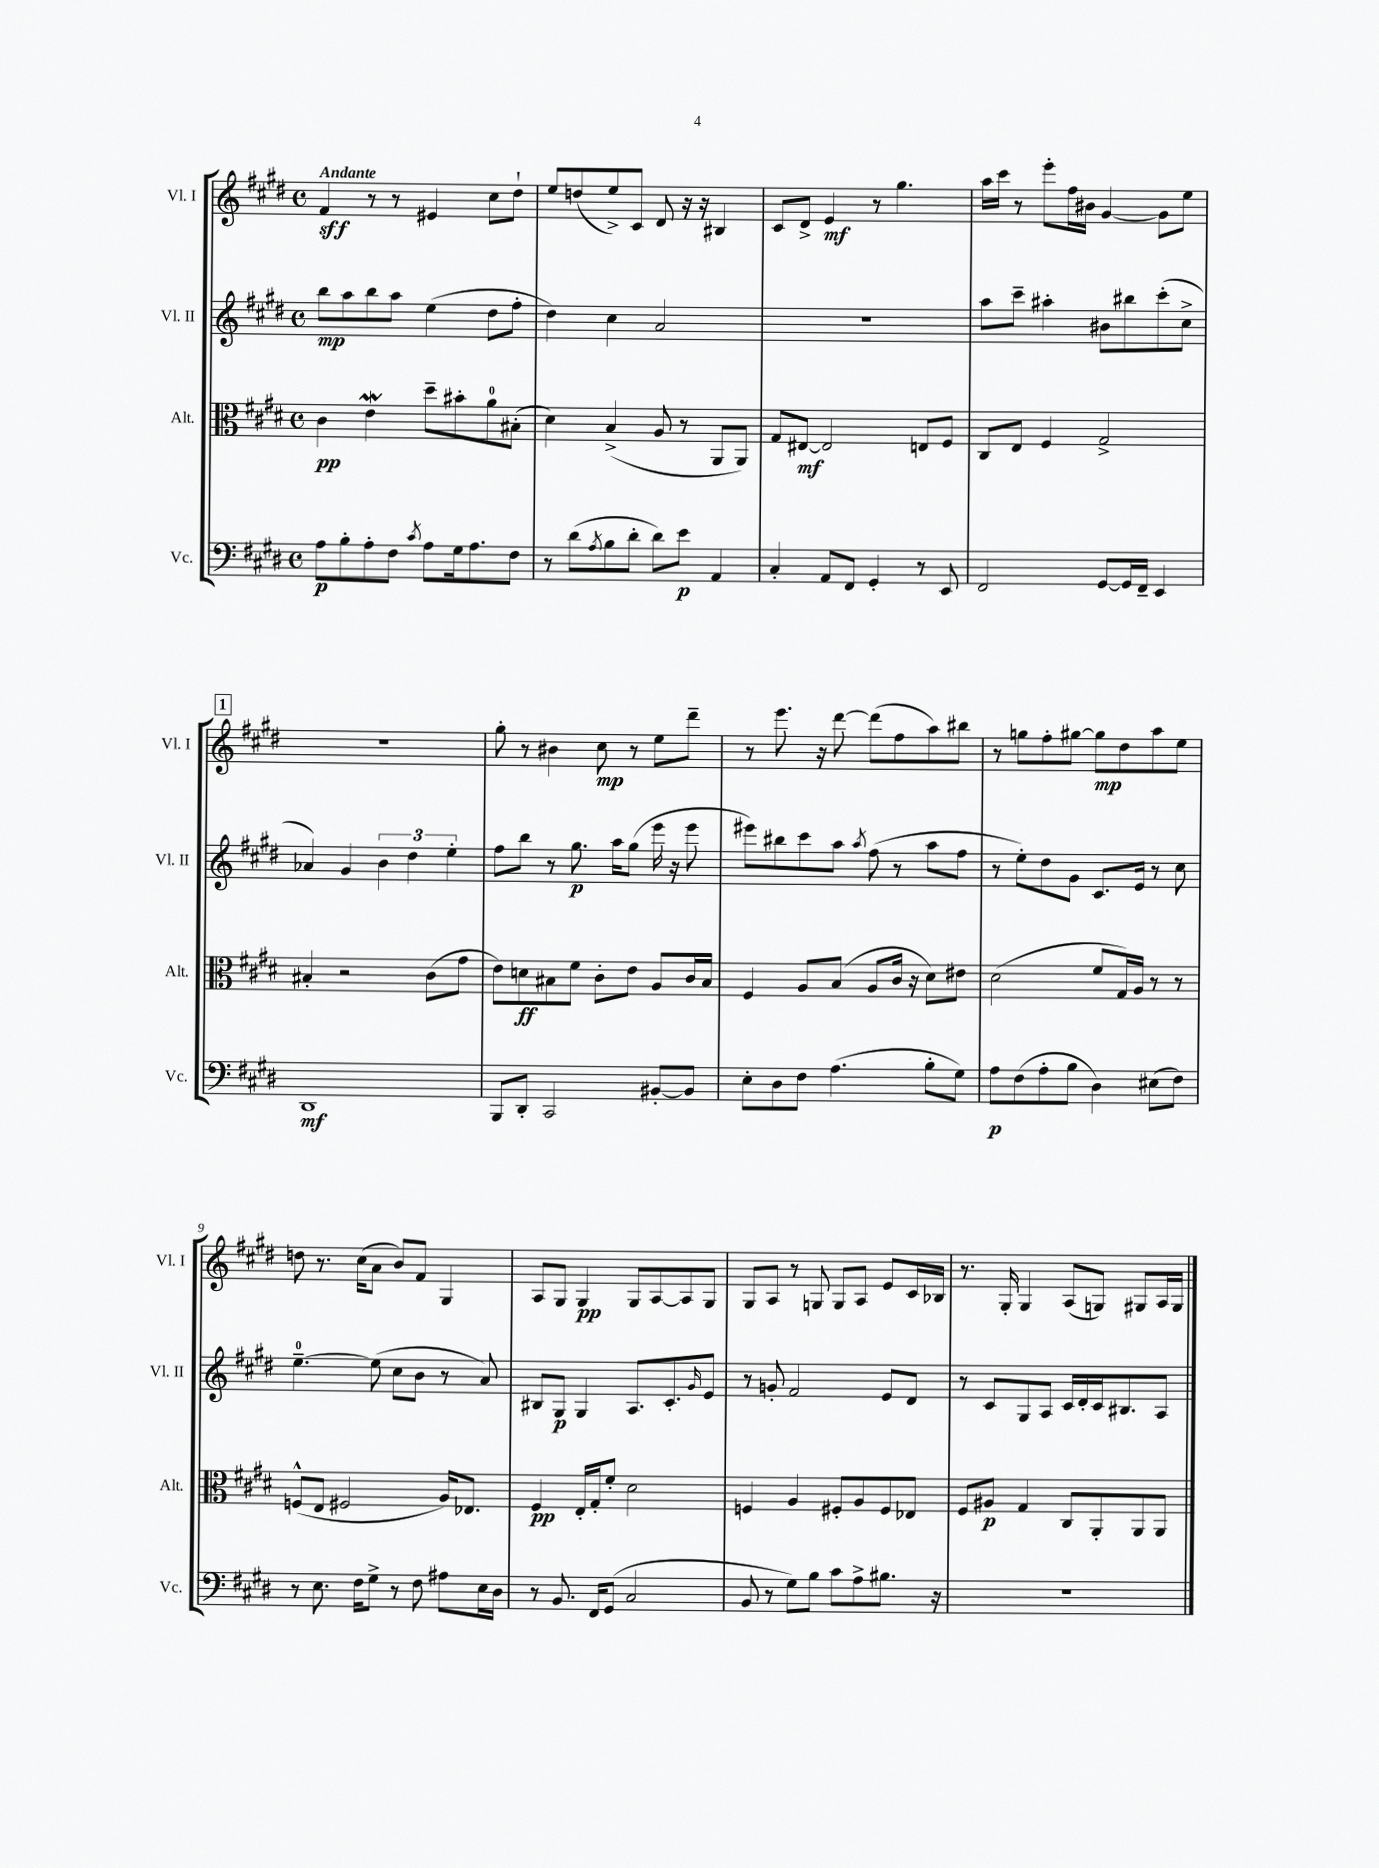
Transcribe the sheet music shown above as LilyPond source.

<<
\new StaffGroup <<
\new Staff = "s0" \with { instrumentName = "Vl. I" shortInstrumentName = "Vl. I" } {
    \clef treble \key e \major \defaultTimeSignature \time 4/4 \tempo "Andante"
    fis'4\sff r8 r8 eis'4 cis''8 dis''8-! |
    e''8 d''8( e''8->) cis'8 dis'8 r16 r16 bis4 |
    cis'8 dis'8-> e'4\mf r8 gis''4. |
    a''16 cis'''16 r8 e'''8-. fis''16 bis'16 gis'4~ gis'8 e''8 |
    \mark \markup { \box "1" } r1 |
    gis''8-. r8 bis'4 cis''8\mp r8 e''8 dis'''8-- |
    r8 e'''8. r16 dis'''8~ dis'''8( fis''8 a''8) bis''8 |
    r8 g''8 fis''8-. gis''8~ gis''8\mp dis''8 a''8 e''8 |
    d''8 r8. cis''16( a'8 b'8) fis'8 gis4 |
    a8 gis8 gis4\pp gis8 a8~ a8 gis8 |
    gis8 a8 r8 g8 g8 a8 e'8 cis'16 bes16 |
    r8. gis16-. gis4 a8( g8) gis8 a16 gis16 \bar "|." |
}
\new Staff = "s1" \with { instrumentName = "Vl. II" shortInstrumentName = "Vl. II" } {
    \clef treble \key e \major \defaultTimeSignature \time 4/4
    b''8\mp a''8 b''8 a''8 e''4( dis''8 fis''8-. |
    dis''4) cis''4 a'2 |
    r1 |
    a''8 cis'''8-- ais''4-. bis'8 bis''8 cis'''8-.( cis''8-> |
    \mark \markup { \box "1" } aes'4) gis'4 \tuplet 3/2 { b'4 dis''4 e''4-. } |
    fis''8 b''8 r8 gis''8.\p a''16 gis''8( e'''16 r16 e'''8 |
    eis'''8) bis''8 cis'''8 a''8 \acciaccatura { a''8 } fis''8( r8 a''8 fis''8 |
    r8 e''8-.) dis''8 gis'8 cis'8. e'16 r8 cis''8 |
    e''4.-0~-- e''8( cis''8 b'8 r8 a'8) |
    bis8 gis8\p gis4 a8. cis'8.-. \grace { gis'16 } e'8 |
    r8 g'8-. fis'2 e'8 dis'8 |
    r8 cis'8 gis8 a8 cis'16 dis'16-. cis'16 bis8. a8 \bar "|." |
}
\new Staff = "s2" \with { instrumentName = "Alt." shortInstrumentName = "Alt." } {
    \clef alto \key e \major \defaultTimeSignature \time 4/4
    cis'4\pp e'4\mordent dis''8-- bis'8-. a'8-0 bis8-.( |
    dis'4) b4->( a8 r8 a,8 a,8) |
    gis8 eis8~\mf eis2 e8 fis8 |
    cis8 e8 fis4 gis2-> |
    \mark \markup { \box "1" } bis4-. r2 cis'8( gis'8 |
    e'8) d'8\ff bis8 fis'8 cis'8-. e'8 a8 cis'16 bis16 |
    fis4 a8 b8( a8 cis'16 r16 dis'8) eis'8 |
    dis'2( fis'8 gis16) a16 r8 r8 |
    f8-^( e8 fis2 a16) ees8. |
    fis4\pp e16-. gis16-. fis'8-. dis'2 |
    f4 a4 fis8-. a8 fis8 ees8 |
    fis8 ais8\p gis4 cis8 a,8-. a,8 a,8 \bar "|." |
}
\new Staff = "s3" \with { instrumentName = "Vc." shortInstrumentName = "Vc." } {
    \clef bass \key e \major \defaultTimeSignature \time 4/4
    a8\p b8-. a8-. fis8 \acciaccatura { cis'8 } a8 gis16 a8. fis8 |
    r8 dis'8( \acciaccatura { a8 } b8 dis'8-. dis'8) e'8\p a,4 |
    cis4-. a,8 fis,8 gis,4-. r8 e,8 |
    fis,2 gis,8~ gis,16 fis,16-- e,4 |
    \mark \markup { \box "1" } dis,1\mf |
    b,,8 dis,8-. cis,2 bis,8~-. bis,8 |
    e8-. dis8 fis8 a4.( b8-. gis8) |
    a8\p fis8( a8-. b8 dis4) eis8( fis8) |
    r8 e8. fis16 gis8-> r8 fis8 ais8 e16 dis16 |
    r8 b,8. fis,16 gis,8( cis2 |
    b,8 r8 gis8) b8 cis'8 a8-> bis8. r16 |
    R1 \bar "|." |
}
>>
>>
